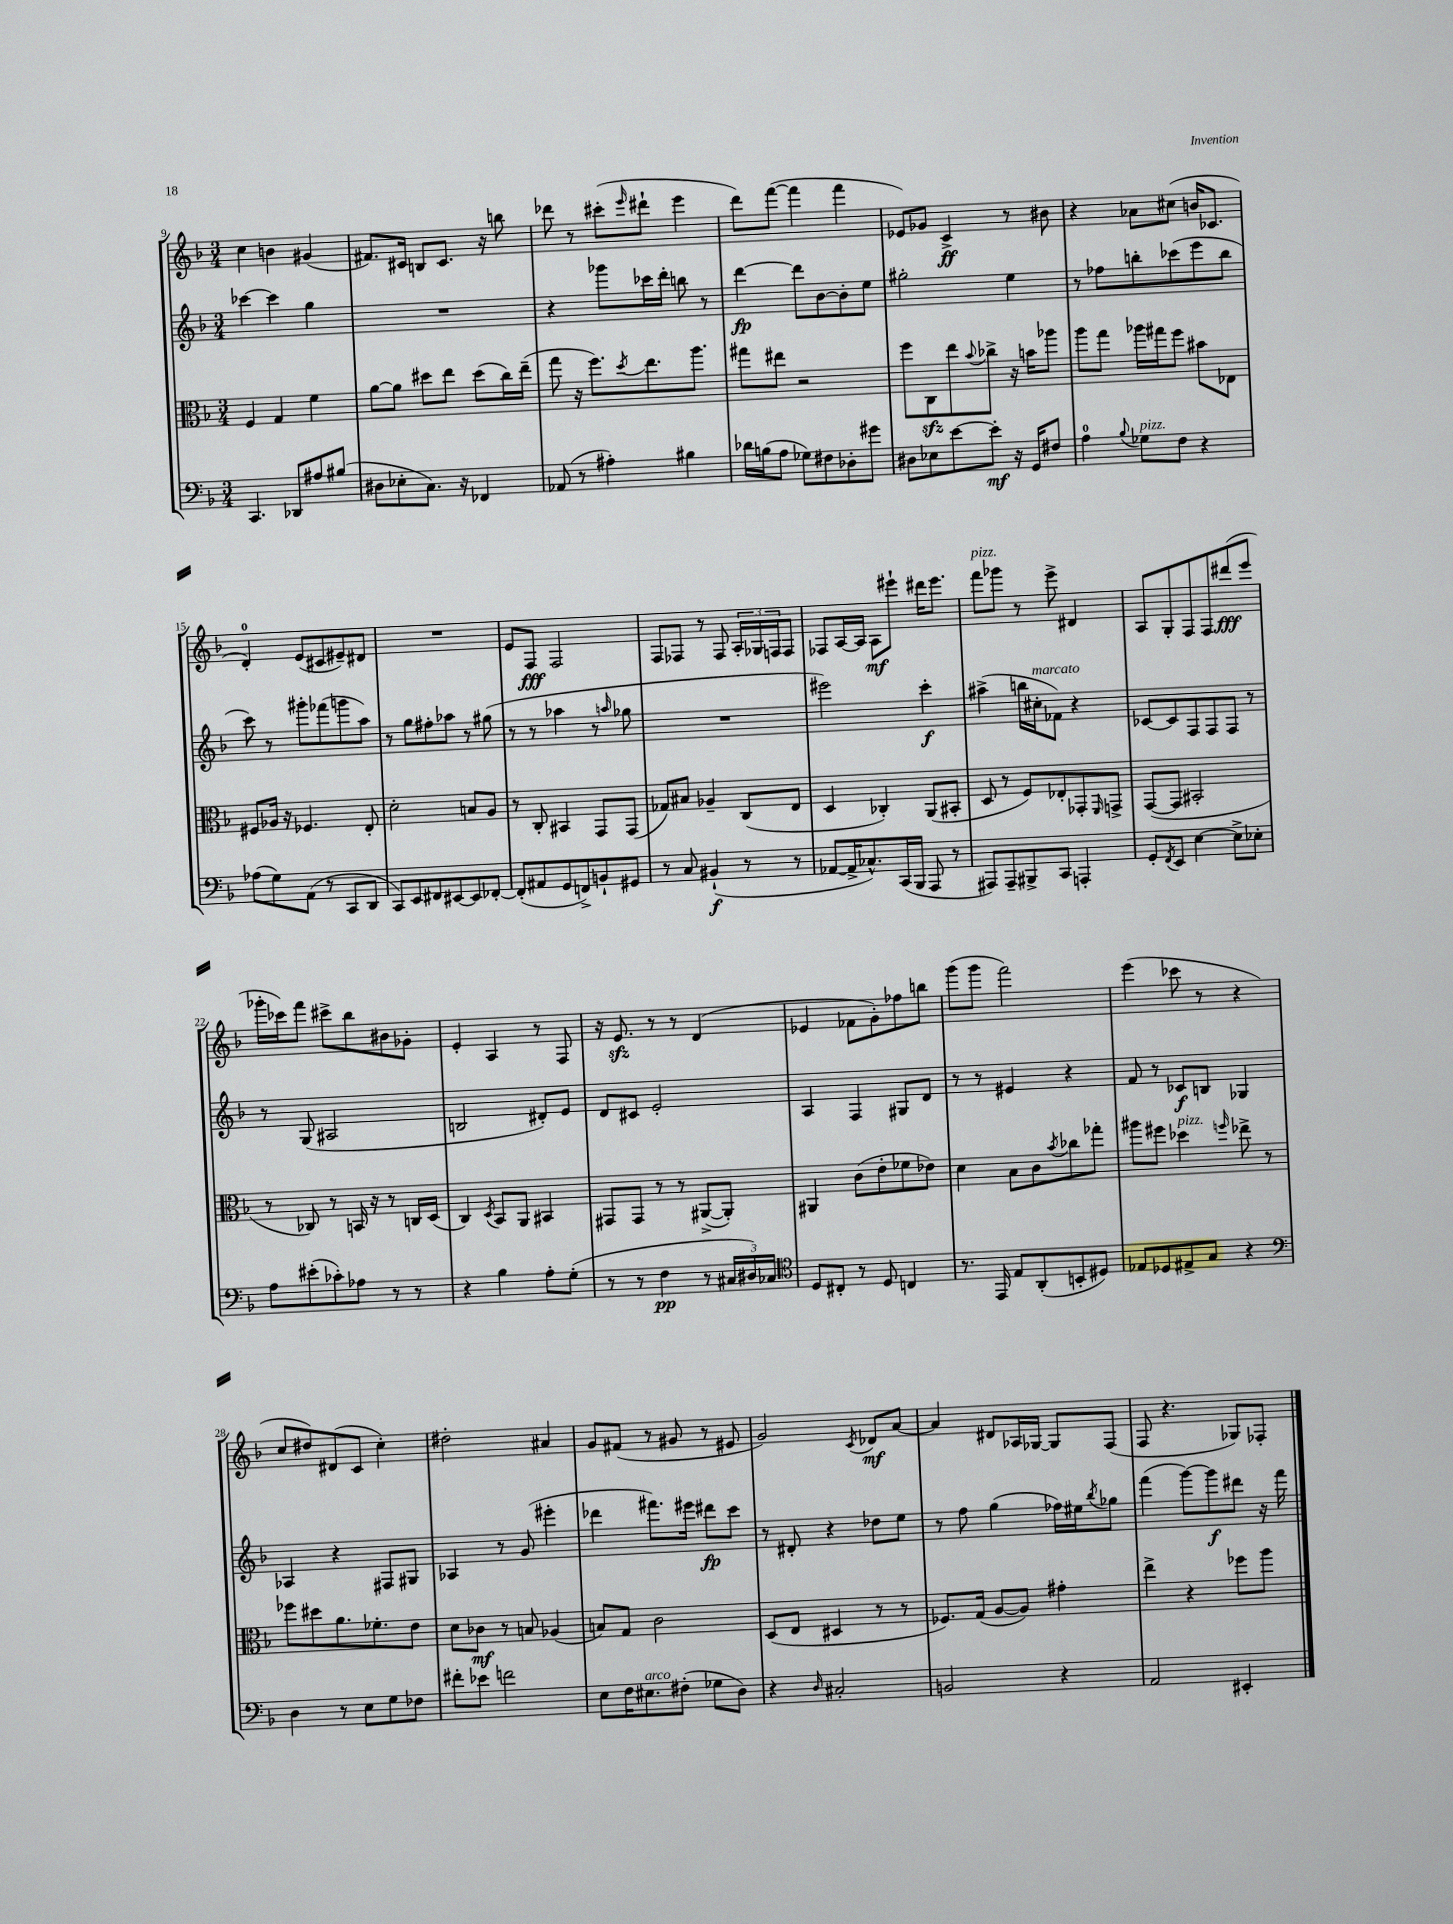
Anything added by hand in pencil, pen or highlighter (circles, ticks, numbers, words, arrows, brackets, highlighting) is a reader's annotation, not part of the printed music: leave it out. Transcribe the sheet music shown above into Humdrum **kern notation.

**kern	**kern	**kern	**kern
*staff4	*staff3	*staff2	*staff1
*clefF4	*clefC3	*clefG2	*clefG2
*k[b-]	*k[b-]	*k[b-]	*k[b-]
*M3/4	*M3/4	*M3/4	*M3/4
4.CC	4F	[4ccc-	4cc
.	4G	4ccc-]	4b
8DD-	.	.	.
8A#	4f	4gg	(4g#
(8B#	.	.	.
=	=	=	=
8D#	[8a	2.r	8.f#)
8E-'	8a]	.	.
.	.	.	16c#
8.C)	8dd#	.	8B
.	8ee	.	8.c#
16r	.	.	.
4FF-	(8dd#	.	.
.	.	.	16r
.	16cc)	.	8bb
.	(16ee~	.	.
=	=	=	=
(8AA-	8gg	4r	8ddd-
8r	16r	.	8r
.	8.ff)	.	.
4A#')	.	8ggg-	(8ccc#'
.	8qdd	.	16qqeee
.	8.ee	16ccc-	8ddd#`
.	.	16ddd'	.
4B#	.	8bb	4eee
.	8.aa	.	.
.	.	8r	.
=	=	=	=
16d-	8gg#	[4ddd	8ddd)
(16B	.	.	.
8A	8ee#	.	([8fff
8G-)	2r	8ddd]	4fff]
8F#	.	[8b-	.
8D-'	.	8b-']	4fff
8g#	.	8ee	.
=	=	=	=
8D#	8ff	2gg#'	8e-)
8E-	8C	.	8g-
[8e	8ee	.	4c^
.	8qqb-	.	.
8e']	8cc-^	.	.
16r	16r	4ee	8r
16GG	16b	.	.
8F#	8aa-	.	8b#
=	=	=	=
4A	8aa	8r	4r
.	8gg	8ff-	.
8qqB-	.	.	.
8G-	16aa-	8bb'	8a-
.	16gg#	.	.
8F	8ff	(8ccc-	(8cc#
4r	8b#	8eee	16b
.	.	.	8.c-
.	8E-	8bb	.
=	=	=	=
(8A-	8F#	8ccc)	4d')
8G)	16A-	8r	.
.	16r	.	.
(8AA	4.F-	8ggg#'	(8e
8r	.	(8fff-	8c#
8CC	.	8ggg	8e#~)
8DD	8E'	8aa)	8d#
=	=	=	=
8CC)	2d'	8r	2.r
8EE	.	8gg	.
8FF#	.	8ff#'	.
[8EE#	.	8aa-	.
8EE#]	8B	8r	.
[8FF-'	8A	(8gg#	.
=	=	=	=
(8FF-']	8r	8r	8e
8AA#	8C'	8r	8F
8GG	4BB#	4aa-	2F
8FF^)	.	.	.
8BB`	8GG	8r	.
.	.	16qqaa	.
8GG#	(8GG	8gg-	.
=	=	=	=
8r	8G-)	2.r	8F
8C	8B#	.	8F-
(4BB#`	4A-~	.	8r
.	.	.	8F-
8r	(8C	.	24A'
.	.	.	24G-
.	.	.	24F
8r	8E	.	8F
=	=	=	=
[8AA-	4D	2eee#)	8F-
16AA-^]	.	.	[16A
8.C-^^)	.	.	16A]
.	4C-')	.	8A
(16CC	.	.	8eee#`
16BBB-	.	.	.
8AAA	(8AA	4ccc'	16ddd#
.	.	.	8.eee#
8r	8BB#'	.	.
=	=	=	=
8AAA#)	8D	(4aa#^	8fff
8AAA#~	8r	.	8ggg-
8BBB#^	8F)	16bb	8r
.	.	16cc#'	.
8CC	8E-'	8f-)	8eee^
4AAA'	8GG-'	4r	4d#
.	16qqFF	.	.
.	8GG^	.	.
=	=	=	=
8GG'	([8GG	[8c-	8A
8qFF	.	.	.
8EE	8GG]	8c-]	8G'
[4E	2BB#'	8F	8F
.	.	8F	8F
8E^]	.	8F	(8ddd#
8E-'	.	8r	8eee
=	=	=	=
8A	8r	8r	16ggg-'
.	.	.	16ccc-)
(8e#'	8C-)	(8G	8fff
8c-')	8r	2A#	8ccc#^
8A-	16BB	.	8bb-
.	16r	.	.
8r	8r	.	8b#
8r	16C	.	8g-'
.	(16D	.	.
=	=	=	=
4r	4C)	2B	4e'
.	8qD	.	.
4B-	8BB-	.	4A
.	8AA	.	.
8A'	4BB#	8d#')	8r
(8G'	.	8e	8F
=	=	=	=
8r	8GG#	8d	16r
.	.	.	8.e
8r	8GG#	8c#	.
4F	8r	2e'	8r
.	8r	.	8r
8r	([8AA#^	.	(4d
24C#	8AA#'])	.	.
24D#)	.	.	.
24C-	.	.	.
=	=	=	=
*clefC4	*	*	*
8D	4AA#	4A	4e-
8C#'	.	.	.
8r	(8c	4F	8f-
8D	8e'	.	8g')
4C	8f-	8G#	8ff-
.	8e-)	8d	8bb
=	=	=	=
8.r	4d	8r	(8ggg
.	.	8r	8ggg
16EE	.	.	.
8E	8B-	4e#	2fff)
(8AA'	8c	.	.
.	8qb-	.	.
8BB'	8cc-	4r	.
8D#)	8gg-'	.	.
=	=	=	=
8E-	8aa#	8f	(4eee
8D-	8ff#	8r	.
8E#^	4dd-	8c-	8ccc-
8G	.	8B	8r
.	16qqff	.	.
4r	8ee-^	4G-	4r
.	8r	.	.
=	=	=	=
*clefF4	*	*	*
4D	8ff-	4A-	8cc
.	8dd#	.	8dd#)
8r	8.a	4r	(8d#
8E	.	.	8c
.	8.f-'	.	.
8G	.	8F#	4cc')
8F-	8e	8G#	.
=	=	=	=
8f#'	8d	4A-	2dd#'
8e-	8c-	.	.
2f	8r	8r	.
.	8B	(8g	.
.	(4A-	4eee#'	4a#
=	=	=	=
8E	8B)	4ddd-	8g
16F	8G	.	(8f#
8.E#	.	.	.
.	2c	8.fff#)	8r
(8F#'	.	.	8g#
.	.	16eee#	.
8G-	.	8ddd#	8r
8D)	.	8ccc	8e#
=	=	=	=
4r	(8D	8r	2g)
.	8E	8d#'	.
16qqD	.	.	.
2C#'	4D#	4r	.
.	.	.	8qc
.	8r	8dd-	8d-
.	8r	8ee	[8a
=	=	=	=
2BB	8.F-)	8r	4a]
.	.	8ff	.
.	(16G	.	.
.	[8A	(4gg	8d#
.	8A])	.	16A-
.	.	.	[16G-
4r	4g#'	16ff-)	8G-]
.	.	16ee#	.
.	.	8qbb-	.
.	.	8gg-	(8F
=	=	=	=
2AA	4ee^	(4fff	8F
.	.	.	4.r
.	4r	[8ggg)	.
.	.	8ggg]	.
4EE#'	8ff-	8ddd#	8G-)
.	8aa	16r	8F-'
.	.	16fff	.
==	==	==	==
*-	*-	*-	*-
